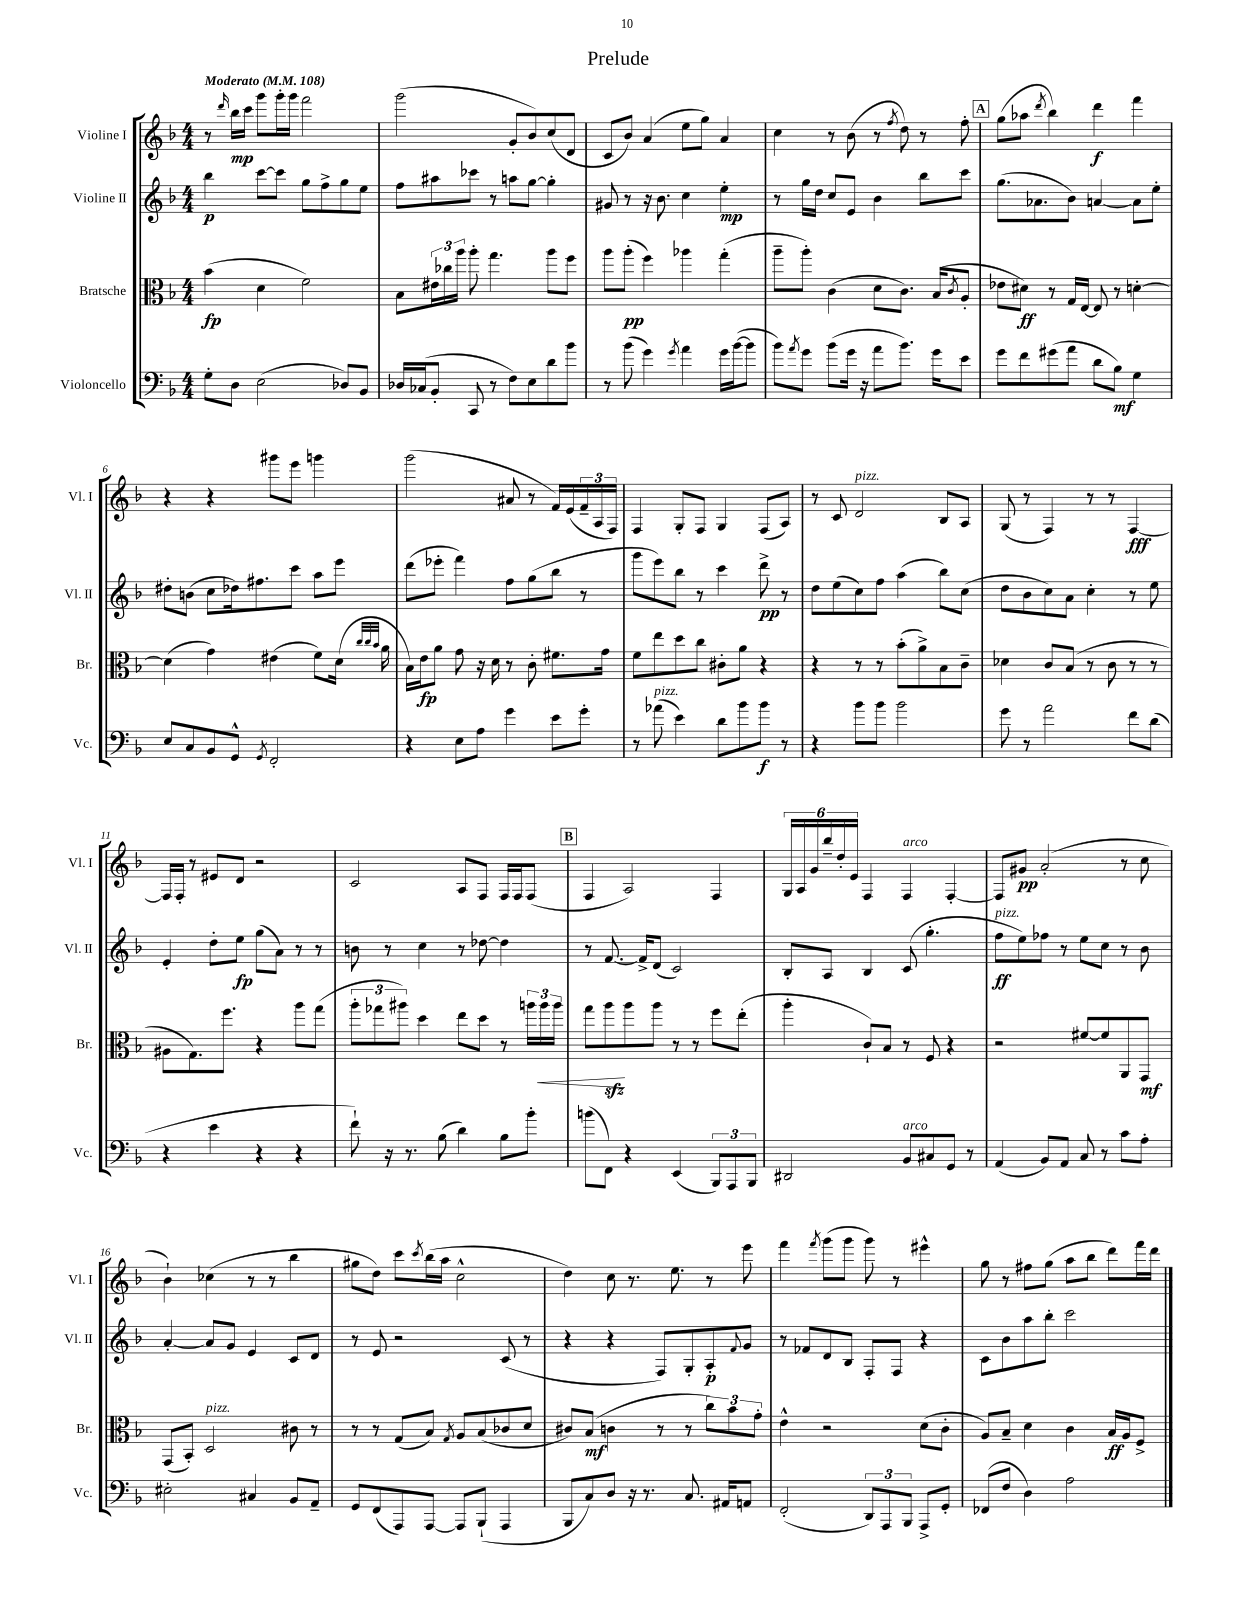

**kern	**kern	**kern	**kern
*staff4	*staff3	*staff2	*staff1
*clefF4	*clefC3	*clefG2	*clefG2
*k[b-]	*k[b-]	*k[b-]	*k[b-]
*M4/4	*M4/4	*M4/4	*M4/4
*MM108	*MM108	*MM108	*MM108
8G'	(4b-	4bb-	8r
.	.	.	16qqddd
8D	.	.	16bb-
.	.	.	16ccc
(2E	4d	[8ccc	8ggg
.	.	8ccc]	16ggg'
.	.	.	16ggg
.	2f)	8gg	2fff
.	.	8ff^	.
8D-)	.	8gg	.
8BB-	.	8ee	.
=	=	=	=
16D-	8B-	8ff	(2ggg
(16C-	.	.	.
8BB-'	24e#	8aa#	.
.	24cc-	.	.
.	24aa	.	.
8CC	8aa'	8ccc-	.
8r	4.gg	8r	.
8F)	.	8aa	8g'
8E	.	[8gg	8b-)
8d	8aa	4gg']	(8cc
8b-	8ff	.	8d
=	=	=	=
8r	8aa	8g#	8c
(8b-	(8aa'	8r	8b-)
4g)	4ff)	16r	(4a
.	.	8.b-	.
8qg	.	.	.
4a	4aa-	4cc	8ee
.	.	.	8gg)
16g	(4gg'	4ee'	4a
([16b-	.	.	.
8b-]	.	.	.
=	=	=	=
8b-)	8aa~	8r	4cc
8qa	.	.	.
8g	8aa')	16gg	.
.	.	16dd	.
(8b-	(4c	8cc	8r
16g	.	8e	(8b-
16r	.	.	.
8a	8d	4b-	8r
.	.	.	8qff
8.b-)	8.c)	.	8dd)
.	.	8bb-	8r
16g	(16B-	.	.
.	8qc	.	.
8e	8A'	8ccc	8ff'
=	=	=	=
8g	8e-	(8.gg	(8gg
8f	8d#)	.	8aa-
.	.	8.a-	.
.	.	.	8qddd
(8g#	8r	.	4bb-)
8a	16G	8b-)	.
.	[16E	.	.
8d	8E]	[4a	4ddd
8B-)	8r	.	.
4G	[4d'	8a]	4fff
.	.	8ee'	.
=	=	=	=
8E	(4d]	8dd#'	4r
8C	.	(8b	.
8BB-	4g)	8cc	4r
8GG^^	.	16dd-)	.
.	.	8.ff#	.
8qGG	.	.	.
2FF'	(4e#	.	8ggg#
.	.	8ccc	8eee
.	8f)	8aa	4ggg
.	(16d	8eee	.
.	32qqcc	.	.
.	32qqcc	.	.
.	32qqb-	.	.
.	16a	.	.
=	=	=	=
4r	16B-)	(8ddd	(2ggg
.	16e	.	.
.	8a	8eee-'	.
8E	8g	4fff)	.
8A	16r	.	.
.	16d	.	.
4g	8r	8ff	8a#
.	8c'	(8gg	8r
8e	8.f#	8bb-	16f)
.	.	.	(16e
8g'	.	8r	24f~
.	.	.	24A
.	16g	.	.
.	.	.	24F)
=	=	=	=
8r	8f	8ggg	4F
(8a-	8ee	8eee)	.
4e)	8dd	8bb-	8G'
.	8cc	8r	8F
8d	8c#'	4ccc	4G
8b-	8a	.	.
8b-	4r	8ddd^	(8F
8r	.	8r	8A)
=	=	=	=
4r	4r	8dd	8r
.	.	(8ee	8c
8b-	8r	8cc)	2d
8b-	8r	8ff	.
2b-	(8b-'	(4aa	.
.	8a^)	.	.
.	8B-	8bb-)	8B-
.	8c~	(8cc	8A
=	=	=	=
8g	4d-	8dd	(8G
8r	.	8b-	8r
2a	8c	8cc)	4F)
.	(8B-	8a	.
.	8r	4cc'	8r
.	8c	.	8r
8f	8r	8r	[4F
(8d	8r	8ee	.
=	=	=	=
4r	8A#	4e'	16F]
.	.	.	16F'
.	8.G)	.	8r
4e	.	8dd'	8e#
.	8.ff	.	.
.	.	8ee	8d
4r	4r	(8gg	2r
.	.	8a)	.
4r	8aa	8r	.
.	(8gg	8r	.
=	=	=	=
8f`)	12aa'	8b	2c
.	12gg-	.	.
16r	.	8r	.
.	12aa#)	.	.
8.r	.	.	.
.	4dd	4cc	.
(8B-	.	.	.
4d)	8ee	8r	8A
.	8dd	[8dd-	8F
8B-	8r	4dd-]	16F
.	.	.	16F
8b-'	24aa	.	(8F
.	24aa	.	.
.	24aa	.	.
=	=	=	=
(8b	8gg	8r	4F
8FF)	8aa	[8.f	.
4r	8aa	.	2A)
.	.	16f^]	.
.	8aa	(8d	.
(4EE	8r	2c)	.
.	8r	.	.
12BBB-)	8ff	.	4F
12AAA	.	.	.
.	(8ee'	.	.
12BBB-	.	.	.
=	=	=	=
2DD#	4aa'	8B-'	24G
.	.	.	24A
.	.	.	24g
.	.	8A	24bb-~
.	.	.	24dd'
.	.	.	24e
.	8c`)	4B-	4F
.	8B-	.	.
8BB-	8r	(8c	4F
8C#	8F	4.gg'	.
8GG	4r	.	[4F'
8r	.	.	.
=	=	=	=
(4AA	2r	8ff	8F]
.	.	8ee)	8g#
8BB-)	.	8ff-	(2a'
8AA	.	8r	.
8C	[8f#	8ee	.
8r	8f#]	8cc	.
8c	8AA	8r	8r
8A'	8GG	8b-	8cc
=	=	=	=
2E#'	(8GG	[4a'	4b-`)
.	8BB-')	.	.
.	2D	8a]	(4cc-
.	.	8g	.
4C#	.	4e	8r
.	.	.	8r
8BB-	8c#	8c	4bb-
8AA~	8r	8d	.
=	=	=	=
8GG	8r	8r	8gg#
(8FF	8r	8e	8dd)
8AAA)	(8G	2r	8ccc
.	.	.	8qccc
[8AAA	8B-)	.	(16bb-
.	.	.	16aa
.	8qG	.	.
8AAA]	8A	.	2cc^^
(8BBB-`	(8B-	.	.
4AAA	8c-	(8c	.
.	8d	8r	.
=	=	=	=
8BBB-	8c#)	4r	4dd)
8C)	(8B-	.	.
8D	4c	4r	8cc
16r	.	.	8.r
8.r	.	.	.
.	8r	8F)	.
.	.	.	8.ee
8.C	8r	8G'	.
.	12cc)	8A'	8r
16AA#	.	.	.
.	12b-	.	.
.	.	8qqf	.
8AA	.	8g	8eee
.	12g'	.	.
=	=	=	=
(2FF'	4e^^	8r	4fff
.	.	8f-	.
.	.	.	8qfff
.	2r	8d	(8ggg
.	.	8B-	8ggg
12DD)	.	8F'	8ggg)
12AAA	.	.	.
.	.	8F	8r
12BBB-	.	.	.
8AAA^	(8d	4r	4eee#^^
8GG'	8c'	.	.
=	=	=	=
(8FF-	8A)	8c	8gg
8F	8B-~	8b-	8r
4D)	4d	8aa	8ff#
.	.	8bb-'	(8gg
2A	4c	2ccc	8aa
.	.	.	8bb-
.	16B-	.	8ddd)
.	16A	.	.
.	8F^	.	16fff
.	.	.	16ddd
==	==	==	==
*-	*-	*-	*-
